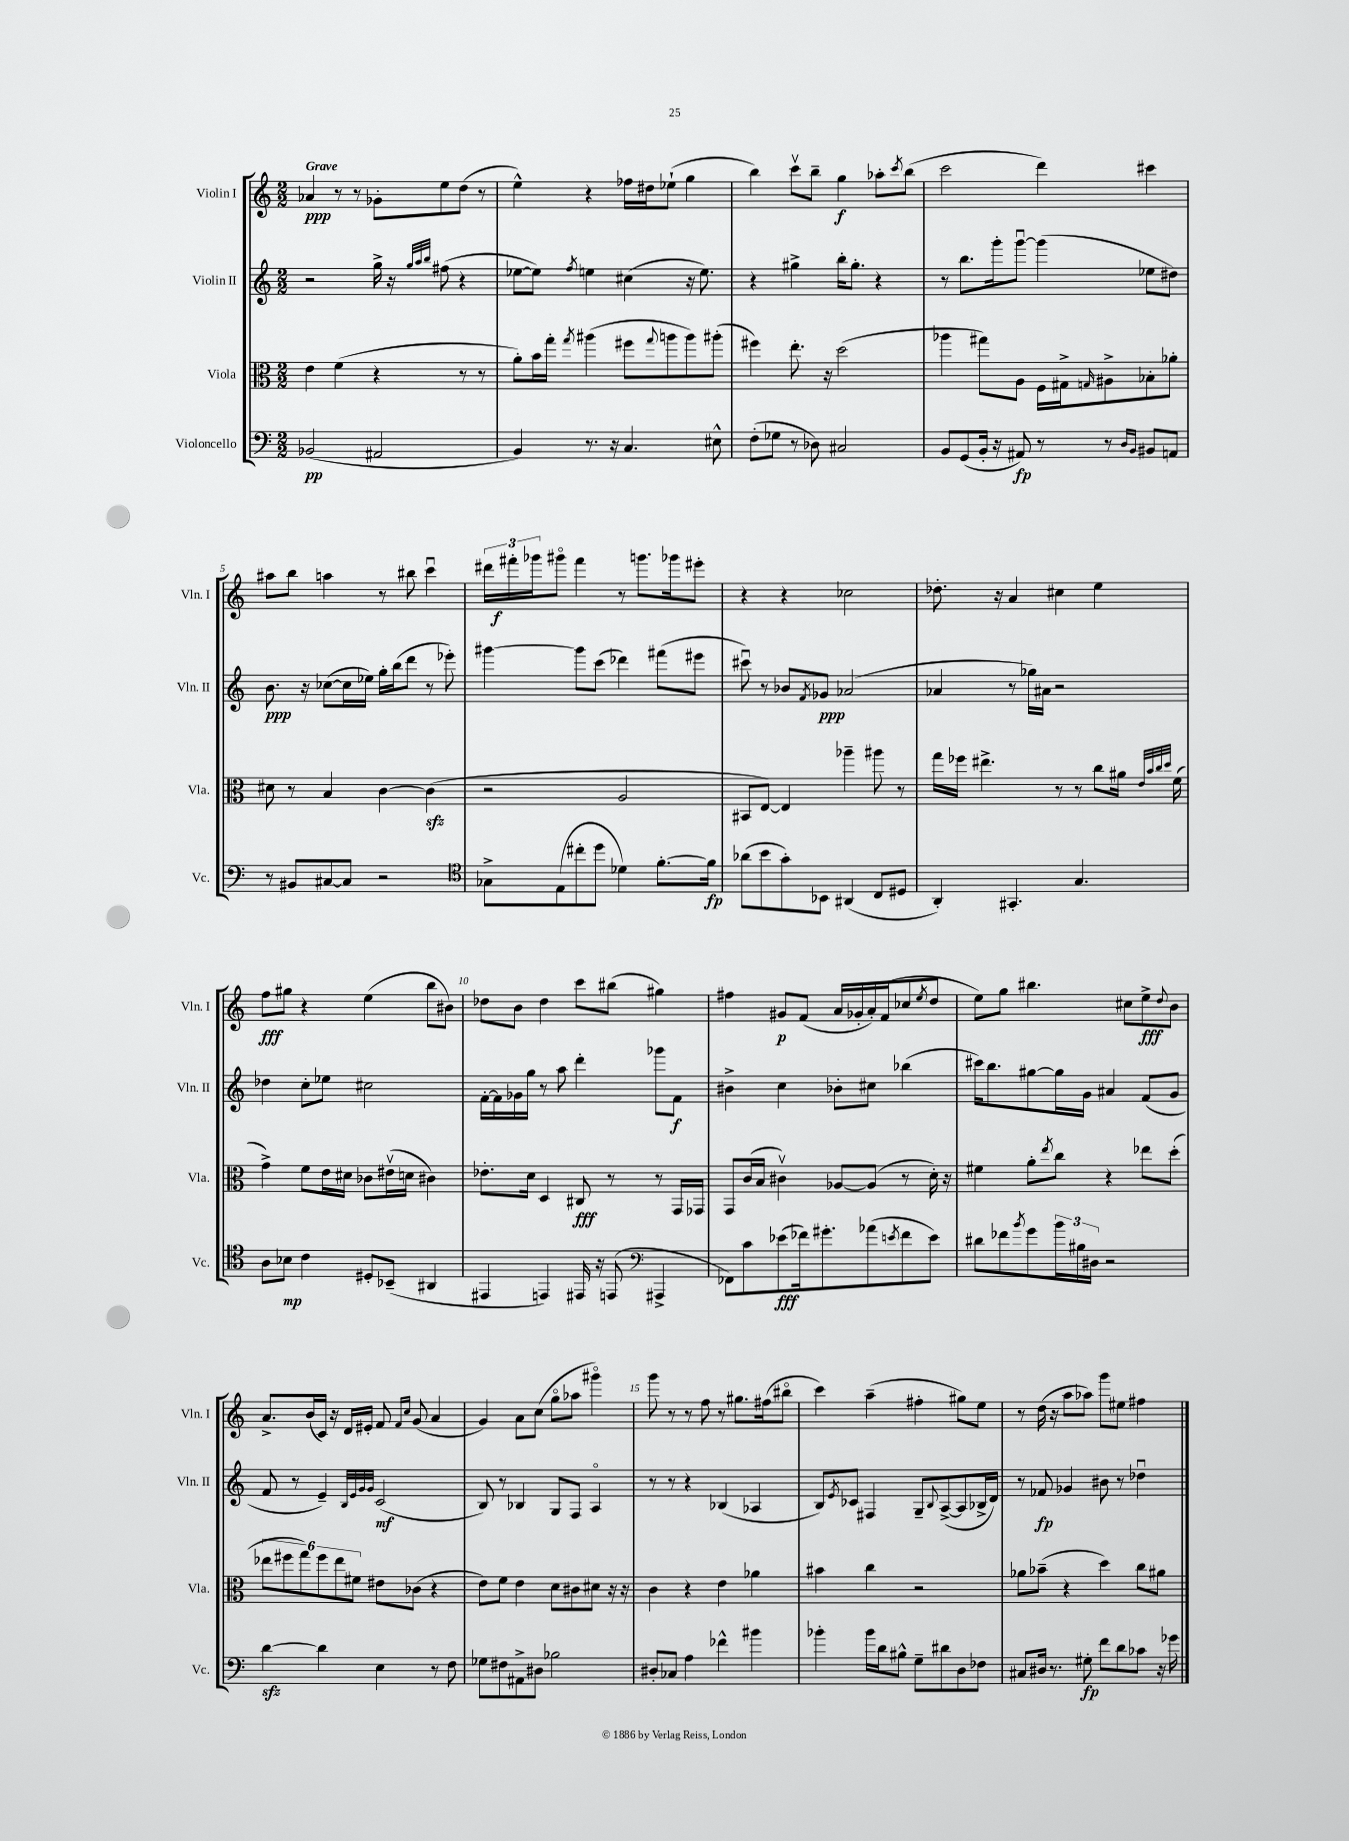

**kern	**kern	**kern	**kern
*staff4	*staff3	*staff2	*staff1
*clefF4	*clefC3	*clefG2	*clefG2
*k[]	*k[]	*k[]	*k[]
*M2/2	*M2/2	*M2/2	*M2/2
(2BB-	4e	2r	4a-
.	(4f	.	8r
.	.	.	8r
2AA#	4r	16gg^	8g-'
.	.	16r	.
.	.	32qqgg	.
.	.	32qqaa	.
.	.	32qqbb	.
.	.	(8ff#	8ee
.	8r	4r	(8dd
.	8r	.	8r
=	=	=	=
4BB)	8a')	[8ee-	4ee^^)
.	16b	8ee-])	.
.	16gg'	.	.
.	8qgg	8qff	.
8.r	(4aa#	4ee	4r
16r	.	.	.
4.C	8ff#	(4cc#	16ff-
.	.	.	16dd#
.	8qqgg	.	.
.	8aa	.	(8ee-`
.	8aa)	16r	4gg
.	.	8.ee)	.
8E#^^	(8aa#'	.	.
=	=	=	=
(8F'	4ff#)	4r	4bb)
8G-	.	.	.
8r	8.ee'	4gg#^	8cccv
8D-)	.	.	8bb~
.	16r	.	.
2C#	(2dd	16bb'	4gg
.	.	8.gg#'	.
.	.	4r	8aa-'
.	.	.	8qccc
.	.	.	(8bb
=	=	=	=
8BB	4aa-	8r	2ccc
(8GG	.	8.bb	.
16BB'	8gg#)	.	.
16r	.	16ggg'	.
8AA#)	8A	[8gggu	.
8r	16F	(4ggg]	4ddd)
.	16G#^	.	.
.	16qqG	.	.
8r	8A#^	.	.
16qqD	.	.	.
16qqBB	.	.	.
8BB#	8B-'	8ee-	4ccc#
8AA	8a-'	8dd#)	.
=	=	=	=
8r	8d#	8.b	8aa#
8BB#	8r	.	8bb
.	.	16r	.
[8C#	4B	([8cc-	4aa
8C#]	.	16cc-]	.
.	.	16ee-)	.
2r	[4c	16gg'	8r
.	.	(16bb	.
.	.	8ddd	8bb#
.	(4c]	8r	4cccu
.	.	8eee-')	.
=	=	=	=
*clefC4	*	*	*
8G-^	2r	[4ggg#	24ddd#
.	.	.	24fff#'
.	.	.	24ggg-
(8E	.	.	8ggg#o
8cc#'	.	8ggg#]	4fff#
8dd	.	(8ccc	.
4d-)	2A	4ddd-)	8r
.	.	.	8.ggg
[8.f'	.	(8fff#	.
.	.	.	16ggg-
.	.	8eee#	8eee#'
16f]	.	.	.
=	=	=	=
(8a-	8BB#	8ccc#u)	4r
8b	[8E)	8r	.
8g')	4E]	8b-	4r
.	.	8qf	.
8BB-	.	8g-	.
(4AA#	4aa-~	(2a-	2cc-
8C	8aa#	.	.
8D#	8r	.	.
=	=	=	=
4AA')	16gg	4a-	8.dd-'
.	16ff-	.	.
.	4.ee#^	.	.
.	.	.	16r
4.GG#'	.	8r	4a
.	.	16gg-)	.
.	.	16a#	.
.	8r	2r	4cc#
4.G	8r	.	.
.	8cc	.	4ee
.	16a#	.	.
.	32qqe	.	.
.	32qqb	.	.
.	32qqcc	.	.
.	32qqdd	.	.
.	(16f	.	.
=	=	=	=
8A	4g^)	4dd-	8ff
8B-	.	.	8gg#
4c	8f	8cc'	4r
.	16e	8ee-	.
.	16d#	.	.
8D#'	8c-	2cc#	(4ee
(8BB-~	(16e#v	.	.
.	16d	.	.
4AA#	4c#)	.	8bb
.	.	.	8b#)
=	=	=	=
4EE#	8.e-'	[16f'	8dd-
.	.	16f]	.
.	.	16g-	8b
.	16d	16gg	.
4EE)	4D	8r	4dd-
.	.	8aa	.
16EE#	8C#	4ddd'	8ccc
16r	.	.	.
(8EE	8r	.	(8bb#
*clefF4	*	*	*
4AAA#^	8r	8ggg-	4gg#)
.	16GG	8f	.
.	16GG-	.	.
=	=	=	=
8FF-)	8GG	4b#^	4ff#
8c	(16c	.	.
.	16B	.	.
(8e-	4c#v)	4cc	8g#
16f-)	.	.	(8f
8.g#'	.	.	.
.	[8A-	8b-'	16a
.	.	.	16g-'
(8a-	(8A-]	8cc#	16a')
.	.	.	(16f
8qe	.	.	.
8f-	8r	(4bb-	8cc-
.	.	.	8qee
8e)	16d')	.	8dd
.	16r	.	.
=	=	=	=
8d#	4f#	16ccc#)	8ee)
.	.	8.bb	.
8f-	.	.	8gg
8qb	.	.	.
8g	8a'	[8gg#	4.bb#
.	8qee	.	.
24b	8cc	16gg#]	.
24B#	.	.	.
.	.	16g	.
24D#	.	.	.
2r	4r	4a#	.
.	.	.	8cc#
.	8ee-	(8f	8ee^
.	.	.	8qqdd
.	(8dd'	8g	8b
=	=	=	=
[4d	12ee-	8f	8.a^
.	12ff#	.	.
.	.	8r	.
.	12gg)	.	.
.	.	.	(16b
4d]	12ff#	4e~)	16c)
.	.	.	16r
.	12ee-	.	.
.	.	.	16d
.	12f#	.	.
.	.	.	16e#'
.	.	32qqB	.
.	.	32qqe	.
.	.	32qqg	.
.	.	32qqg	.
4E	8e#	(2c	8f
.	.	.	16qqf
.	.	.	16qqcc
.	(8c-	.	(8g
8r	4r	.	4a
8F	.	.	.
=	=	=	=
8G-	8e)	8B)	4g)
8F#	8f	8r	.
8AA#^	4e	4B-	8a
8D#	.	.	(8cc
2B-	8d	8G	8ggo
.	8c#	8F	8aa-
.	8d#	4Ao	4ggg#o)
.	16r	.	.
.	16r	.	.
=	=	=	=
8D#'	4c	8r	8ggg
8C-	.	8r	8r
4A	4r	4r	8r
.	.	.	8ff
4f-^^	4e	(4B-	8r
.	.	.	8.gg#
4b#	4a-	4A-	.
.	.	.	(16ff#
.	.	.	8bb#o
=	=	=	=
4b-'	4b#	8B)	4ccc)
.	.	8qe	.
.	.	8c-	.
16b-	4cc	4F#	(4aa~
16d	.	.	.
8B#^^	.	.	.
8G~	2r	8G~	4ff#'
.	.	8qqB	.
8d#	.	([8A^	.
8D	.	8A]	8gg#)
8F-	.	16B-^	8ee
.	.	16d)	.
=	=	=	=
8C#	8a-	8r	8r
16D#	(8b-~	8f-	(16dd
8.r	.	.	16r
.	4r	4g-	8aa
8G#'	.	.	8aa-)
8f	4dd)	8b#	8ggg
8d	.	8r	8ee#
8c-	8cc	4dd-u	4ff#
16r	8a#	.	.
16g-	.	.	.
==	==	==	==
*-	*-	*-	*-
